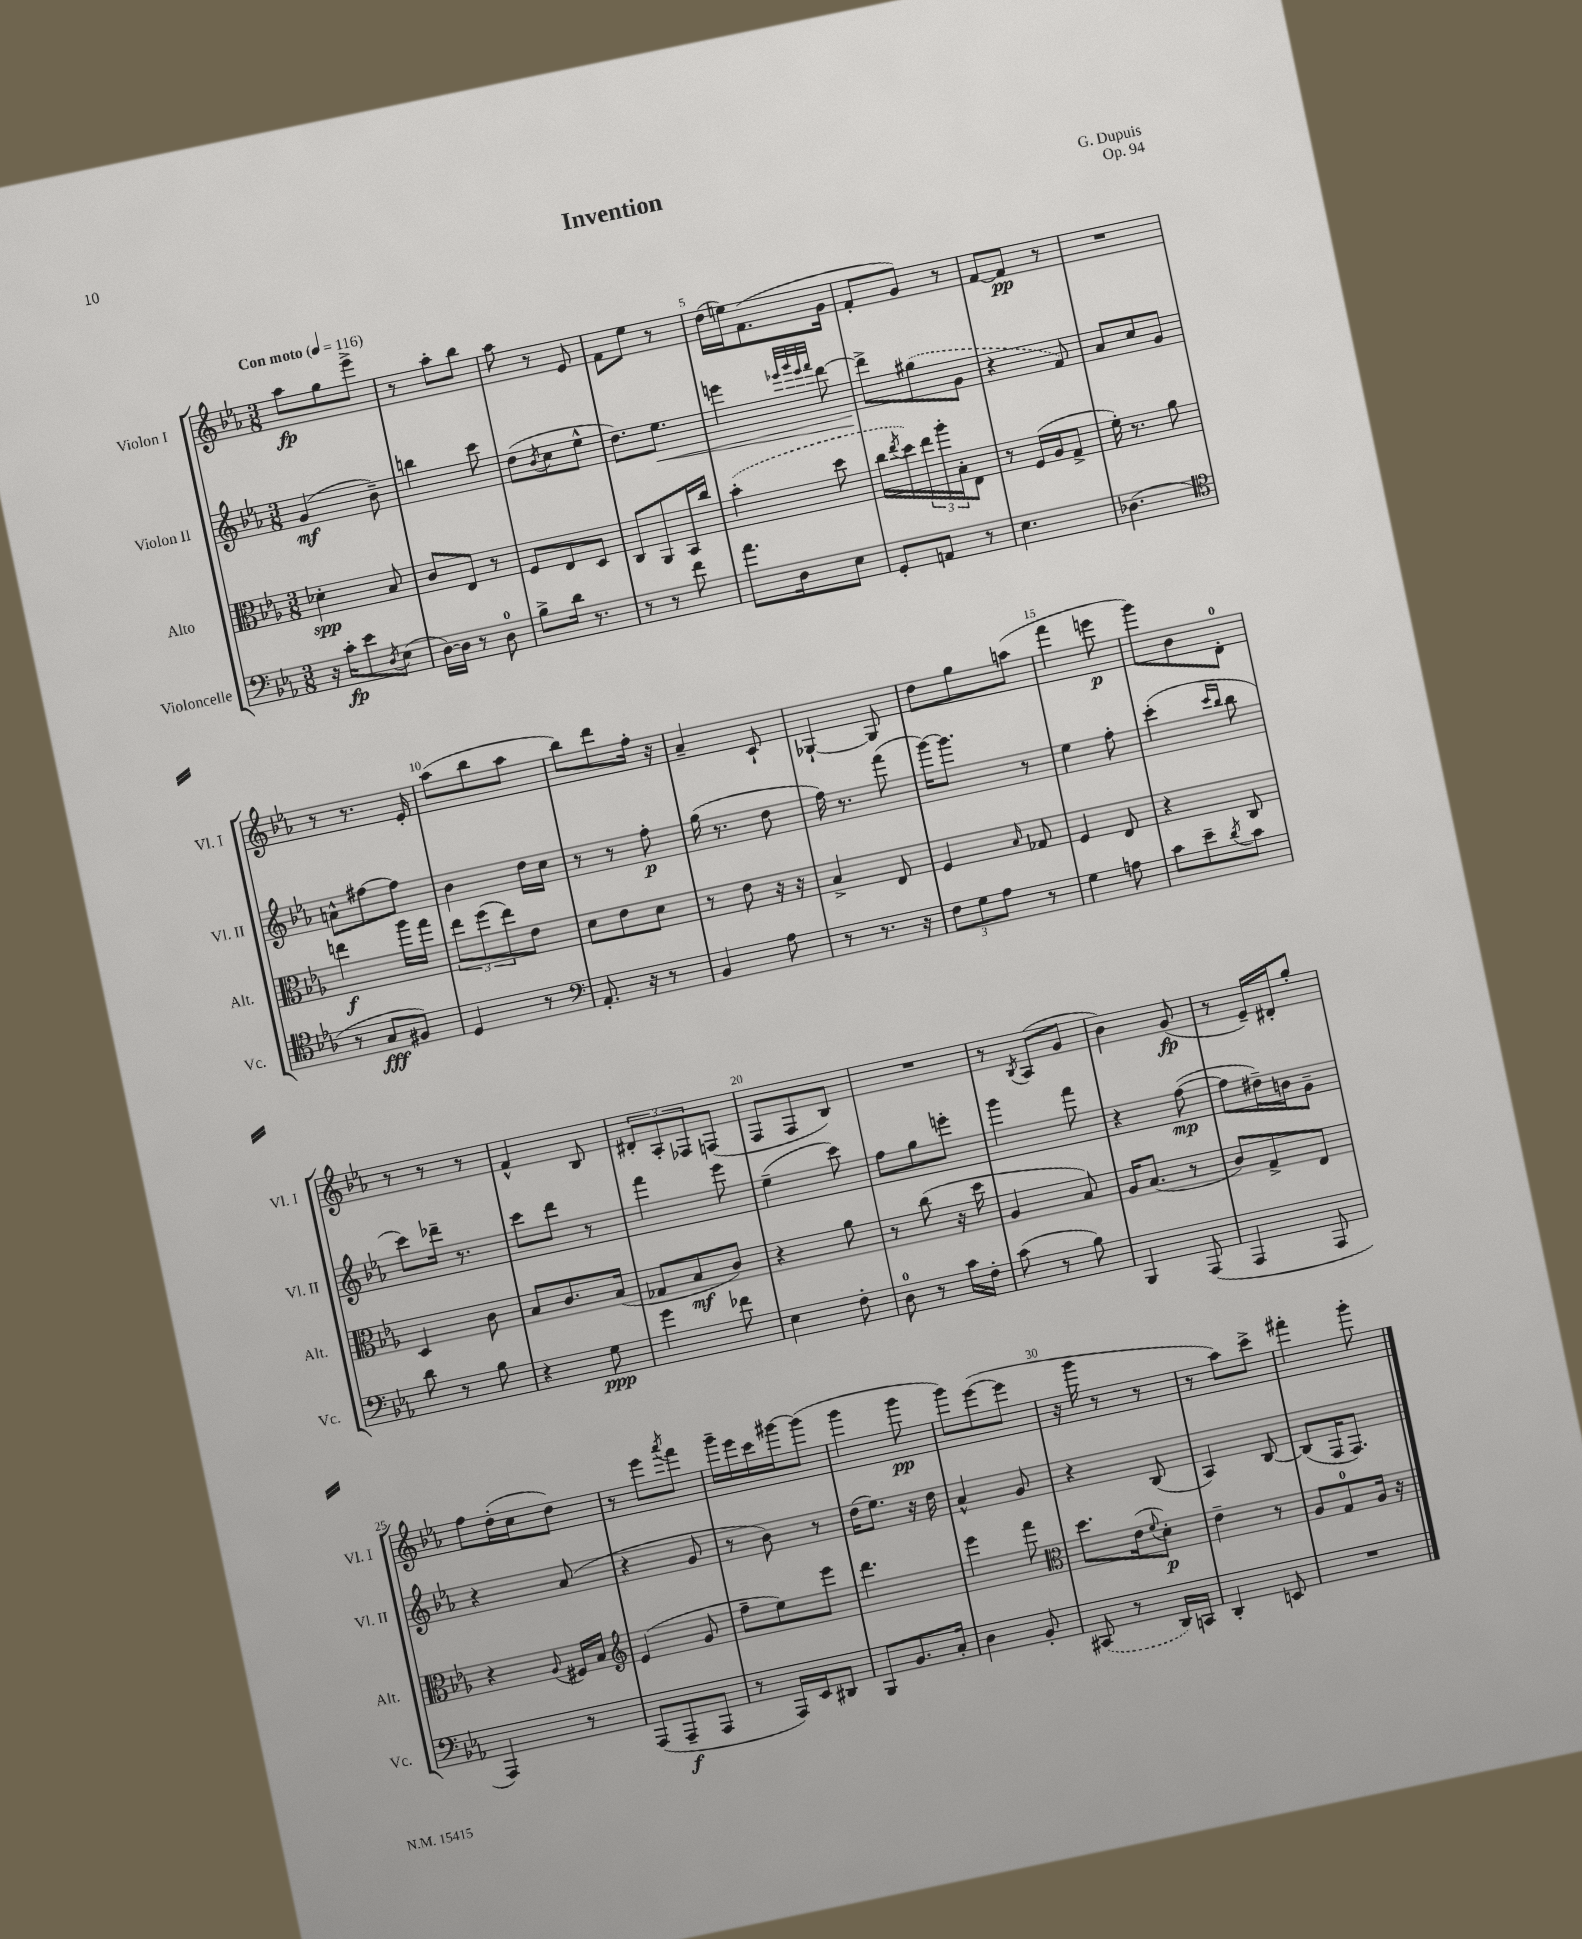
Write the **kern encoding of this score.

**kern	**kern	**kern	**kern
*staff4	*staff3	*staff2	*staff1
*clefF4	*clefC3	*clefG2	*clefG2
*k[b-e-a-]	*k[b-e-a-]	*k[b-e-a-]	*k[b-e-a-]
*M3/8	*M3/8	*M3/8	*M3/8
*MM116	*MM116	*MM116	*MM116
16r	4d-'	(4g	8aa-
16c'	.	.	.
8e-	.	.	8gg
8qD	.	.	.
(8E-	8B-	8b-~)	8eee-^
=	=	=	=
[16D)	8c	4bb	8r
16D]	.	.	.
8r	8E-	.	8aa-'
8D	8r	8ccc	8bb-
=	=	=	=
8B-^	8F	(8dd	8aa-
.	.	8qb-	.
16d	8E-	8cc	8r
8.r	.	.	.
.	8D	8ee-^^	8e-
=	=	=	=
8r	8C	8.dd)	8f
8r	8AA-	.	8ee-
.	.	8.ee-	.
8f	16BB-	.	8r
.	16cc	.	.
=	=	=	=
8.a-	(4b-'	4eee	(16dd
.	.	.	16ee)
.	.	.	(8.f
16D	.	.	.
.	.	32qqeee-	.
.	.	32qqggg	.
.	.	32qqeee-	.
.	.	32qqfff	.
8E-	8dd	[8ddd	.
.	.	.	16g
=	=	=	=
8GG'	16cc	8ddd^]	8f'
.	8qee-	.	.
.	16dd)	.	.
8AA	24ee-	(8gg#	8g)
.	24aa-'	.	.
.	24B-'	.	.
8r	8E-	8g	8r
=	=	=	=
4.E-	8r	4r	[8f
.	(16F	.	8f]
.	16A-	.	.
.	8G^	8f)	8r
=	=	=	=
(4.D-	16f')	8a-	4.r
.	8.r	.	.
.	.	8cc	.
.	8a-	8g	.
=	=	=	=
*clefC4	*	*	*
8r	4ee	8a^^	8r
8G	.	[8ff#	8.r
8F#)	16aa-	8ff#]	.
.	16gg	.	16e-'
=	=	=	=
4D	12ee-	4b-	(8aa-
.	(12ff	.	.
.	.	.	8bb-
.	12ee-)	.	.
8r	8e-	16dd	8aa-
.	.	16cc	.
=	=	=	=
*clefF4	*	*	*
8.AA-'	8d	8r	8bb-)
.	8e-	8r	8ddd
16r	.	.	.
8r	8d	8ff'	16ff'
.	.	.	16r
=	=	=	=
4BB-	8r	(16gg	4a-~
.	.	8.r	.
.	8e-	.	.
8A-	16r	8dd	8c`
.	16r	.	.
=	=	=	=
8r	4B-^	16ff)	[4G-`
.	.	8.r	.
8.r	.	.	.
.	8E-	(8fff	8G-]
16r	.	.	.
=	=	=	=
12F	4F	[16ggg)	8dd
.	.	8.ggg]	.
12G	.	.	.
.	.	.	8gg
12A-	.	.	.
.	16qqB-	.	.
8r	8G-	8r	(8aa
=	=	=	=
4G	4F	4ee-	4fff
8A	8E-	8ff'	8eee
=	=	=	=
8c	4r	(4ccc'	8ggg)
8e-~	.	.	8b-
.	.	16qqccc	.
8qd	.	16qqbb-	.
8c	8C	8bb-	8d'
=	=	=	=
8d	4D	8ccc)	8r
8r	.	16ddd-~	8r
.	.	8.r	.
8B-	8c	.	8r
=	=	=	=
4r	8B-	8ccc	4f^^
.	8.c	8ddd	.
8G	.	8r	8B-
.	(16B-	.	.
=	=	=	=
4g	8G-	4fff	12d#'
.	.	.	12A-'
.	8B-	.	.
.	.	.	12F-
8f-	8c)	8eee-	(8F
=	=	=	=
4E-	4r	(4ee-~	8F
.	.	.	8F
8F'	8a-	8ccc)	8B-)
=	=	=	=
8D	8r	8ff	4.r
8r	(8cc	8gg	.
16c	16r	8eee'	.
16F'	16dd	.	.
=	=	=	=
(8c	4A-	4ggg	8r
.	.	.	8qB-
8r	.	.	(8A-
8B-)	8B-)	8fff	8g
=	=	=	=
4BBB-	16A-	4r	4b-)
.	(8.B-	.	.
(8AAA-	8r	([8ff	(8g
=	=	=	=
4AAA-	8c)	8ff]	8r
.	8G^	16dd#~)	16e-~)
.	.	16b	16d#'
8AAA-	8E-	8g~	8gg'
=	=	=	=
4AAA-)	4r	4r	8ff
.	.	.	(16dd'
.	.	.	16cc
.	8qqA-	.	.
8r	16F#	(8a-	8dd)
.	16B-	.	.
=	=	=	=
*	*clefG2	*	*
(8AAA-	(4e-	4r	8r
8AAA-~	.	.	8eee-
.	.	.	8qaaa-
8AAA-	8g	8g	8fff
=	=	=	=
8r	8ff~	8r	16ggg~
.	.	.	16eee-
16AAA-)	8ee-)	8b-)	16ccc
16EE-	.	.	[16ggg#
8DD#	8eee-	8r	(8ggg#]
=	=	=	=
8BBB-	4.ddd	(16dd	4ggg
.	.	8.ee-)	.
8.BB-	.	.	.
.	.	16r	8ggg
16C'	.	16dd	.
=	=	=	=
4D	4eee-	4a-^^	8ggg)
.	.	.	([8eee-
8BB-'	8fff	8g	8eee-]
=	=	=	=
*	*clefC3	*	*
(8CC#	8.dd	4r	16r
.	.	.	16ggg
8r	.	.	8r
.	(16e-	.	.
.	8qqf	.	.
16DD)	8d')	(8B-	8r
16CC	.	.	.
=	=	=	=
4DD'	4e-~	4A-)	8r
.	.	.	8aa-)
8EE	8r	[8B-	8ccc^
=	=	=	=
4.r	8A-	(8B-]	4fff#'
.	8G	16F	.
.	.	8.F)	.
.	16A-	.	8ggg'
.	16r	.	.
==	==	==	==
*-	*-	*-	*-
